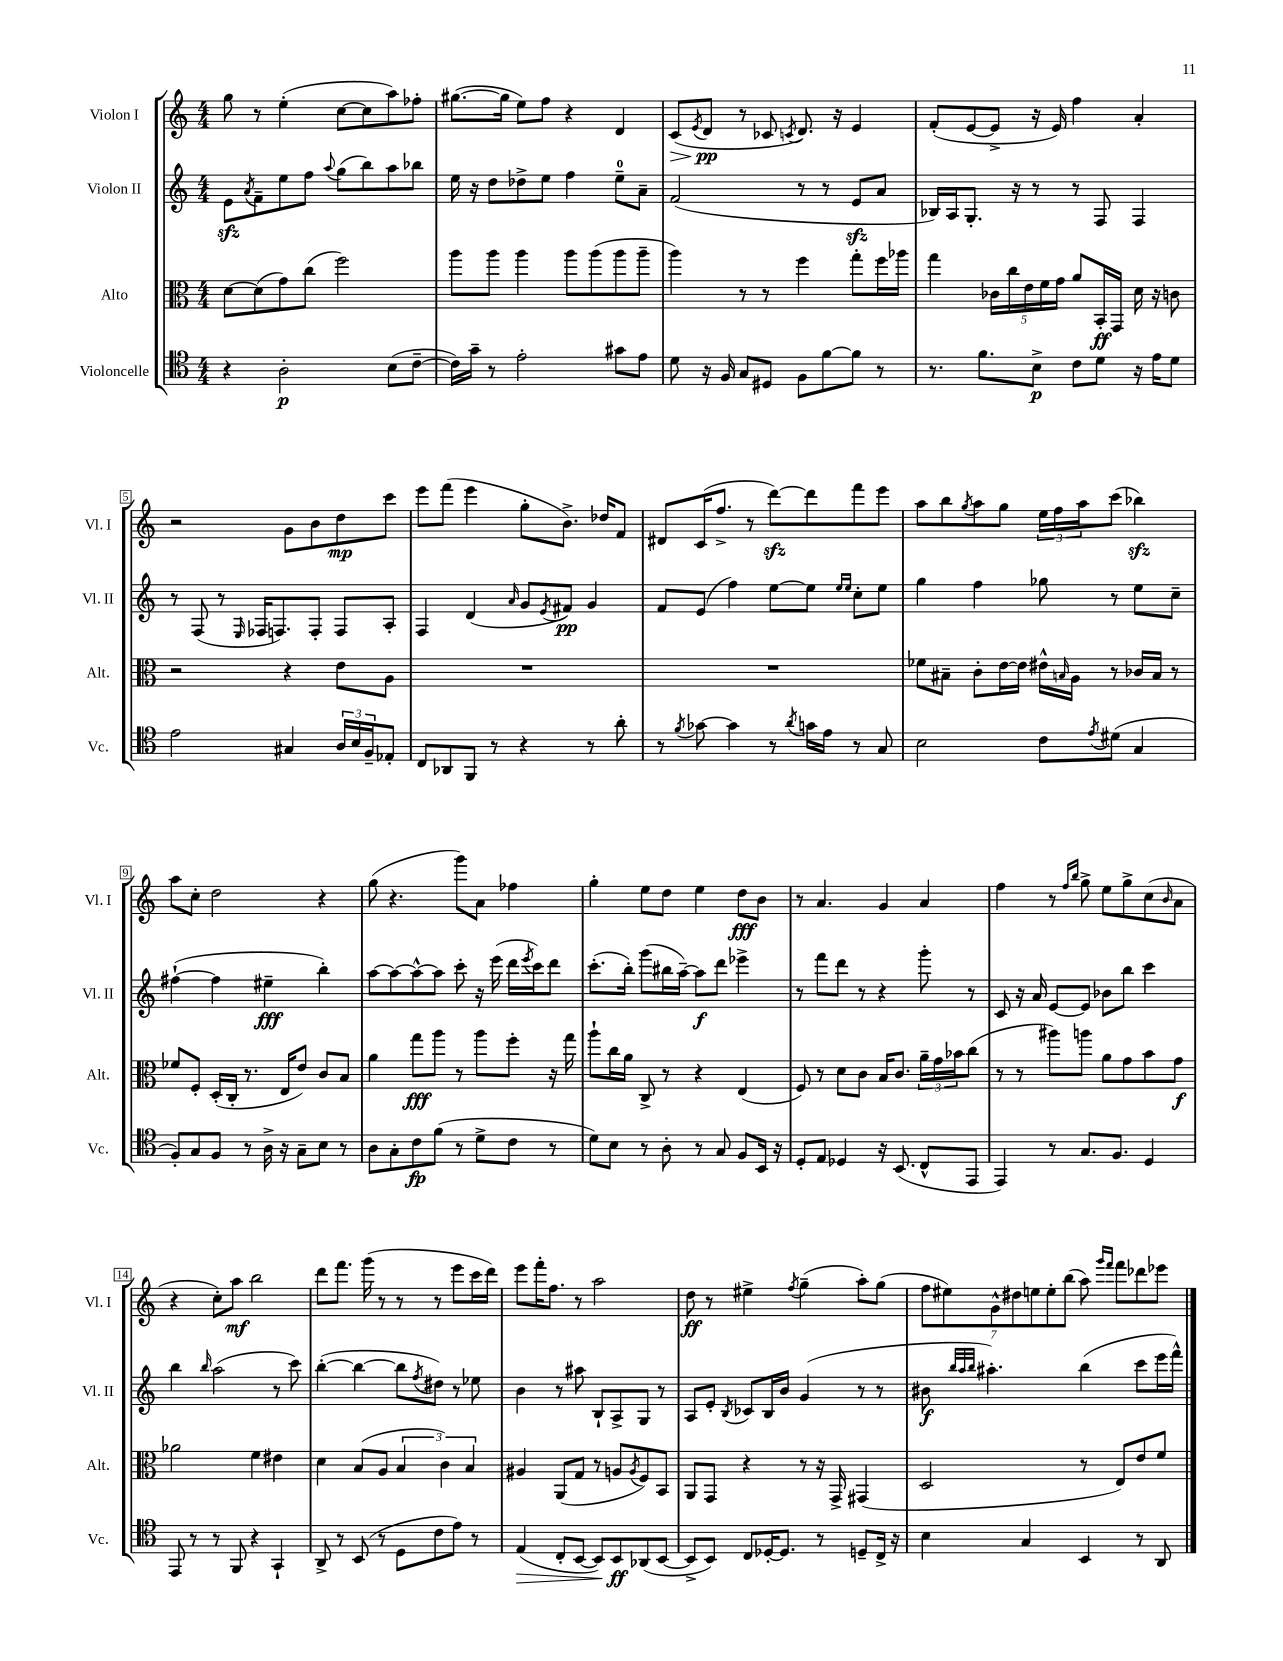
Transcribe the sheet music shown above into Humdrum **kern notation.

**kern	**dynam	**kern	**dynam	**kern	**dynam	**kern	**dynam
*part4	*part4	*part3	*part3	*part2	*part2	*part1	*part1
*staff4	*staff4	*staff3	*staff3	*staff2	*staff2	*staff1	*staff1
*I"Violoncelle	*	*I"Alto	*	*I"Violon II	*	*I"Violon I	*
*I'Vc.	*	*I'Alt.	*	*I'Vl. II	*	*I'Vl. I	*
*clefC4	*	*clefC3	*	*clefG2	*	*clefG2	*
*k[]	*	*k[]	*	*k[]	*	*k[]	*
*M4/4	*	*M4/4	*	*M4/4	*	*M4/4	*
=1	=1	=1	=1	=1	=1	=1	=1
4r	.	[8d\L	.	8ezz\L	.	8gg\	.
.	.	.	.	8qa/	.	.	.
.	.	(8d\]	.	8f~\	.	8r	.
2A'\	p	8g\)	.	8ee\	.	(4ee'\	.
.	.	(8cc\J	.	8ff\J	.	.	.
.	.	.	.	8qqaa/	.	.	.
.	.	2ff\)	.	(8gg\L	.	[8cc\L	.
.	.	.	.	8bb\)	.	8cc\]	.
(8B\L	.	.	.	8aa\	.	8aa\)	.
[8c~\J	.	.	.	8bb-X\J	.	8ff-X'\J	.
=2	=2	=2	=2	=2	=2	=2	=2
16c\LL])	.	8aa\L	.	16ee\	.	([8.gg#X\L	.
16g~\JJ	.	.	.	16r	.	.	.
8r	.	8aa\J	.	8dd\L	.	.	.
.	.	.	.	.	.	16gg#\Jk]	.
2e'\	.	4aa\	.	8dd-X^\	.	8ee\L)	.
.	.	.	.	8ee\J	.	8ff\J	.
.	.	8aa\L	.	4ff\	.	4r	.
.	.	(8aa\	.	.	.	.	.
8g#X\L	.	8aa\	.	8ee~\L	.	4d/	.
8e\J	.	8aa~\J	.	8a~\J	.	.	.
=3	=3	=3	=3	=3	=3	=3	=3
!	!	!	!	!	!	!	!LO:HP:b
8d\	.	4aa\)	.	(2f/	.	(8c/L	>
.	.	.	.	.	.	8qe/	.
16r	.	.	.	.	.	8d/J	pp
16F/	.	.	.	.	.	.	.
8G/L	.	8r	.	.	.	8r	]
8D#X/J	.	8r	.	.	.	8c-X/	.
.	.	.	.	.	.	8qcn/	.
8F\L	.	4ff\	.	8r	.	8.d/)	.
[8f\	.	.	.	8r	.	.	.
.	.	.	.	.	.	16r	.
8f\J]	.	8gg'\L	.	8ezz/L	.	4e/	.
8r	.	16ff\L	.	8a/J	.	.	.
.	.	16aa-X\JJ	.	.	.	.	.
=4	=4	=4	=4	=4	=4	=4	=4
8.r	.	4gg\	.	16B-X/LL)	.	(8f'/L	.
.	.	.	.	16A/J	.	.	.
.	.	.	.	8.G'/J	.	[8e/	.
8.f\L	.	.	.	.	.	.	.
.	.	20c-X\LL	.	.	.	8e^/J]	.
.	.	20cc\	.	.	.	.	.
.	.	.	.	16r	.	.	.
.	.	20e\	.	.	.	.	.
8B^\J	p	.	.	8r	.	16r	.
.	.	20f\	.	.	.	.	.
.	.	.	.	.	.	16e/)	.
.	.	20g\JJ	.	.	.	.	.
8c\L	.	8a/L	.	8r	.	4ff\	.
8d\J	.	16BB'/L	ff	8F/	.	.	.
.	.	16GG/JJ	.	.	.	.	.
16r	.	16d\	.	4F/	.	4a'/	.
16e\KL	.	16r	.	.	.	.	.
8d\J	.	8cn\	.	.	.	.	.
!!LO:LB:g=z
=5	=5	=5	=5	=5	=5	=5	=5
2e\	.	2r	.	8r	.	2r	.
.	.	.	.	(8F/	.	.	.
.	.	.	.	8r	.	.	.
.	.	.	.	16qqE/	.	.	.
.	.	.	.	16F-X/KL	.	.	.
.	.	.	.	8.Fn/)	.	.	.
4G#X/	.	4r	.	.	.	8g\L	.
.	.	.	.	8F'/J	.	8b\	.
24A/LL	.	8e\L	.	8F/L	.	8dd\	mp
24B/	.	.	.	.	.	.	.
24F~/J	.	.	.	.	.	.	.
8E-X'/J	.	8A\J	.	8A'/J	.	8ccc\J	.
=6	=6	=6	=6	=6	=6	=6	=6
8C/L	.	1r	.	4F/	.	8eee\L	.
8AA-X/	.	.	.	.	.	(8fff\J	.
8FF/J	.	.	.	(4d/	.	4eee\	.
8r	.	.	.	.	.	.	.
.	.	.	.	16qqa/	.	.	.
4r	.	.	.	8g/L	.	8gg'\L	.
.	.	.	.	8qe/	.	.	.
.	.	.	.	8f#X/J)	pp	8.b^\J)	.
8r	.	.	.	4g/	.	.	.
.	.	.	.	.	.	16dd-X/KL	.
8a'\	.	.	.	.	.	8f/J	.
=7	=7	=7	=7	=7	=7	=7	=7
8r	.	1r	.	8f/L	.	8d#X/L	.
8qf/	.	.	.	.	.	.	.
[8g-X\	.	.	.	(8e/J	.	(16c/K	.
.	.	.	.	.	.	8.ff^/J	.
4g-\]	.	.	.	4ff\)	.	.	.
.	.	.	.	.	.	8r	.
8r	.	.	.	[8ee\L	.	[8dddzz\L)	.
8qa/	.	.	.	.	.	.	.
16gn\LL	.	.	.	8ee\J]	.	8ddd\]	.
16e\JJ	.	.	.	.	.	.	.
.	.	.	.	16qqee/LL	.	.	.
.	.	.	.	16qqee/JJ	.	.	.
8r	.	.	.	8cc'\L	.	8fff\	.
8G/	.	.	.	8ee\J	.	8eee\J	.
=8	=8	=8	=8	=8	=8	=8	=8
2B\	.	8f-X\L	.	4gg\	.	8aa\L	.
.	.	8B#X~\J	.	.	.	8bb\	.
.	.	.	.	.	.	8qgg/	.
.	.	8c'\L	.	4ff\	.	8aa\	.
.	.	[16e\L	.	.	.	8gg\J	.
.	.	16e\JJ]	.	.	.	.	.
8c\L	.	16e#X^^\LL	.	8gg-X\	.	24ee\LL	.
.	.	.	.	.	.	24ff\	.
.	.	16qqBn/	.	.	.	.	.
.	.	16A\JJ	.	.	.	.	.
.	.	.	.	.	.	24aa\J	.
8qe/	.	.	.	.	.	.	.
(8d#X\J	.	8r	.	8r	.	(8ccc\J	.
4G/	.	16c-X/LL	.	8ee\L	.	4bb-Xzz\)	.
.	.	16B/JJ	.	.	.	.	.
.	.	8r	.	8cc~\J	.	.	.
!!LO:LB:g=z
=9	=9	=9	=9	=9	=9	=9	=9
8F'/L)	.	8f-X/L	.	([4ff#X`\	.	8aa\L	.
8G/	.	8F'/J	.	.	.	8cc'\J	.
8F/J	.	(16D'/LL	.	4ff#\]	.	2dd\	.
.	.	16C'/JJ	.	.	.	.	.
8r	.	8.r	.	.	.	.	.
16A^\	.	.	.	4ee#X~\	fff	.	.
16r	.	16E/KL	.	.	.	.	.
8G~\L	.	8e/J)	.	.	.	.	.
8B\J	.	8c/L	.	4bb'\)	.	4r	.
8r	.	8B/J	.	.	.	.	.
=10	=10	=10	=10	=10	=10	=10	=10
8A\L	.	4a\	.	[8aa\L	.	(8gg\	.
8G'\	.	.	.	8aa\_	.	4.r	.
8c\	fp	8gg\L	fff	8aa^^\_	.	.	.
(8f\J	.	8aa\J	.	8aa\J]	.	.	.
8r	.	8r	.	8ccc'\	.	8ggg\L)	.
8d^\L	.	8aa\L	.	16r	.	8a\J	.
.	.	.	.	(16eee\	.	.	.
8c\J	.	8ff'\J	.	16ddd\LL	.	4ff-X\	.
.	.	.	.	8qeee/	.	.	.
.	.	.	.	16ccc\J)	.	.	.
8r	.	16r	.	8ddd\J	.	.	.
.	.	16gg\	.	.	.	.	.
=11	=11	=11	=11	=11	=11	=11	=11
8d\L)	.	8aa`\L	.	(8.ccc'\L	.	4gg'\	.
8B\J	.	16cc\L	.	.	.	.	.
.	.	16a\JJ	.	16bb'\Jk)	.	.	.
8r	.	8C^/	.	(8ggg\L	.	8ee\L	.
8A'\	.	8r	.	16bb#X\L	.	8dd\J	.
.	.	.	.	[16aa~\JJ)	.	.	.
8r	.	4r	.	8aa\L]	f	4ee\	.
8G/	.	.	.	8ddd\J	.	.	.
8F/L	.	(4E/	.	4eee-X^\	.	8dd\L	fff
16BB/Jk	.	.	.	.	.	8b\J	.
16r	.	.	.	.	.	.	.
=12	=12	=12	=12	=12	=12	=12	=12
8D'/L	.	8F/)	.	8r	.	8r	.
8E/J	.	8r	.	8fff\L	.	4.a/	.
4D-X/	.	8d\L	.	8ddd\J	.	.	.
.	.	8c\J	.	8r	.	.	.
16r	.	16B/KL	.	4r	.	4g/	.
(8.BB/	.	8.c/J	.	.	.	.	.
8C^^/L	.	24a~\LL	.	8ggg'\	.	4a/	.
.	.	24g\	.	.	.	.	.
.	.	24b-X\J	.	.	.	.	.
8EE/J	.	(8cc\J	.	8r	.	.	.
=13	=13	=13	=13	=13	=13	=13	=13
4EE/)	.	8r	.	8c/	.	4ff\	.
.	.	8r	.	16r	.	.	.
.	.	.	.	16a/	.	.	.
8r	.	8aa#X\L)	.	[8e/L	.	8r	.
.	.	.	.	.	.	16qqff/LL	.
.	.	.	.	.	.	16qqbb/JJ	.
8.G/L	.	8aan\J	.	8e/J]	.	8gg^\	.
.	.	8a\L	.	8b-X\L	.	8ee\L	.
8.F/J	.	.	.	.	.	.	.
.	.	8g\	.	8bb\J	.	8gg^\	.
4D/	.	8b\	.	4ccc\	.	(8cc\	.
.	.	.	.	.	.	16qqb/	.
.	.	8g\J	f	.	.	8a\J	.
!!LO:LB:g=z
=14	=14	=14	=14	=14	=14	=14	=14
8EE/	.	2a-X\	.	4bb\	.	4r	.
8r	.	.	.	.	.	.	.
.	.	.	.	16qqbb/	.	.	.
8r	.	.	.	(2aa\	.	8cc'\L)	.
8FF/	.	.	.	.	.	8aa\J	mf
4r	.	4f\	.	.	.	2bb\	.
4GG`/	.	4e#X\	.	8r	.	.	.
.	.	.	.	8ccc\)	.	.	.
=15	=15	=15	=15	=15	=15	=15	=15
8AA^/	.	4d\	.	([4bb'\	.	8ddd\L	.
8r	.	.	.	.	.	8.fff\J	.
(8BB/	.	(8B/L	.	4bb\_	.	.	.
.	.	.	.	.	.	(16ggg\	.
8r	.	8A/J	.	.	.	8r	.
8D\L	.	6B/	.	8bb\L]	.	8r	.
.	.	.	.	8qff/	.	.	.
8c\	.	.	.	8dd#X\J)	.	8r	.
.	.	6c\)	.	.	.	.	.
8e\J)	.	.	.	8r	.	8eee\L	.
.	.	6B/	.	.	.	.	.
8r	.	.	.	8ee-X\	.	16ccc\L	.
.	.	.	.	.	.	16ddd\JJ)	.
=16	=16	=16	=16	=16	=16	=16	=16
!	!LO:HP:b	!	!	!	!	!	!
(4E/	>	4A#X/	.	4b\	.	8eee\L	.
.	.	.	.	.	.	16fff'\K	.
.	.	.	.	.	.	8.ff\J	.
8C'/L	.	(8AA/L	.	8r	.	.	.
[8BB/J	.	8G/J	.	8aa#X\	.	8r	.
8BB/L])	.	8r	.	8B`/L	.	2aa\	.
8BB/	ff	8An/L	.	8A^/	.	.	.
.	.	8qA/	.	.	.	.	.
(8AA-X/	]	8F/)	.	8G/J	.	.	.
[8BB/J	.	8BB/J	.	8r	.	.	.
=17	=17	=17	=17	=17	=17	=17	=17
8BB^/L]	.	8AA/L	.	8A/L	.	8dd\	ff
8BB/J)	.	8GG/J	.	8e'/J	.	8r	.
.	.	.	.	8qB/	.	.	.
8C/L	.	4r	.	8c-X/L	.	4ee#X^\	.
[16D-X'/K	.	.	.	16B/L	.	.	.
8.D-/J]	.	.	.	16b/JJ	.	.	.
.	.	.	.	.	.	8qff/	.
.	.	8r	.	(4g/	.	(4gg~\	.
8r	.	16r	.	.	.	.	.
.	.	16GG^/	.	.	.	.	.
8Dn~/L	.	(4GG#X/	.	8r	.	8aa'\L)	.
16C^/Jk	.	.	.	8r	.	(8gg\J	.
16r	.	.	.	.	.	.	.
=18	=18	=18	=18	=18	=18	=18	=18
4B\	.	2D/	.	8b#X\	f	14ff\L	.
.	.	.	.	.	.	14ee#X\)	.
.	.	.	.	32qqbb/LLL	.	.	.
.	.	.	.	32qqaa/	.	.	.
.	.	.	.	32qqbb/JJJ	.	.	.
.	.	.	.	4.aa#X'\)	.	.	.
.	.	.	.	.	.	14g^^\	.
.	.	.	.	.	.	14dd#X\	.
4G/	.	.	.	.	.	.	.
.	.	.	.	.	.	14een\	.
.	.	.	.	.	.	14ee'\	.
.	.	.	.	.	.	(14bb\J	.
4BB/	.	8r	.	(4bb\	.	8aa\)	.
.	.	.	.	.	.	16qqggg/LL	.
.	.	.	.	.	.	16qqfff/JJ	.
.	.	8E/L)	.	.	.	8fff\L	.
8r	.	8e/	.	8ccc\L	.	8ddd-X\	.
8AA/	.	8f/J	.	16eee\L	.	8eee-X\J	.
.	.	.	.	16fff^^\JJ)	.	.	.
==	==	==	==	==	==	==	==
*-	*-	*-	*-	*-	*-	*-	*-
